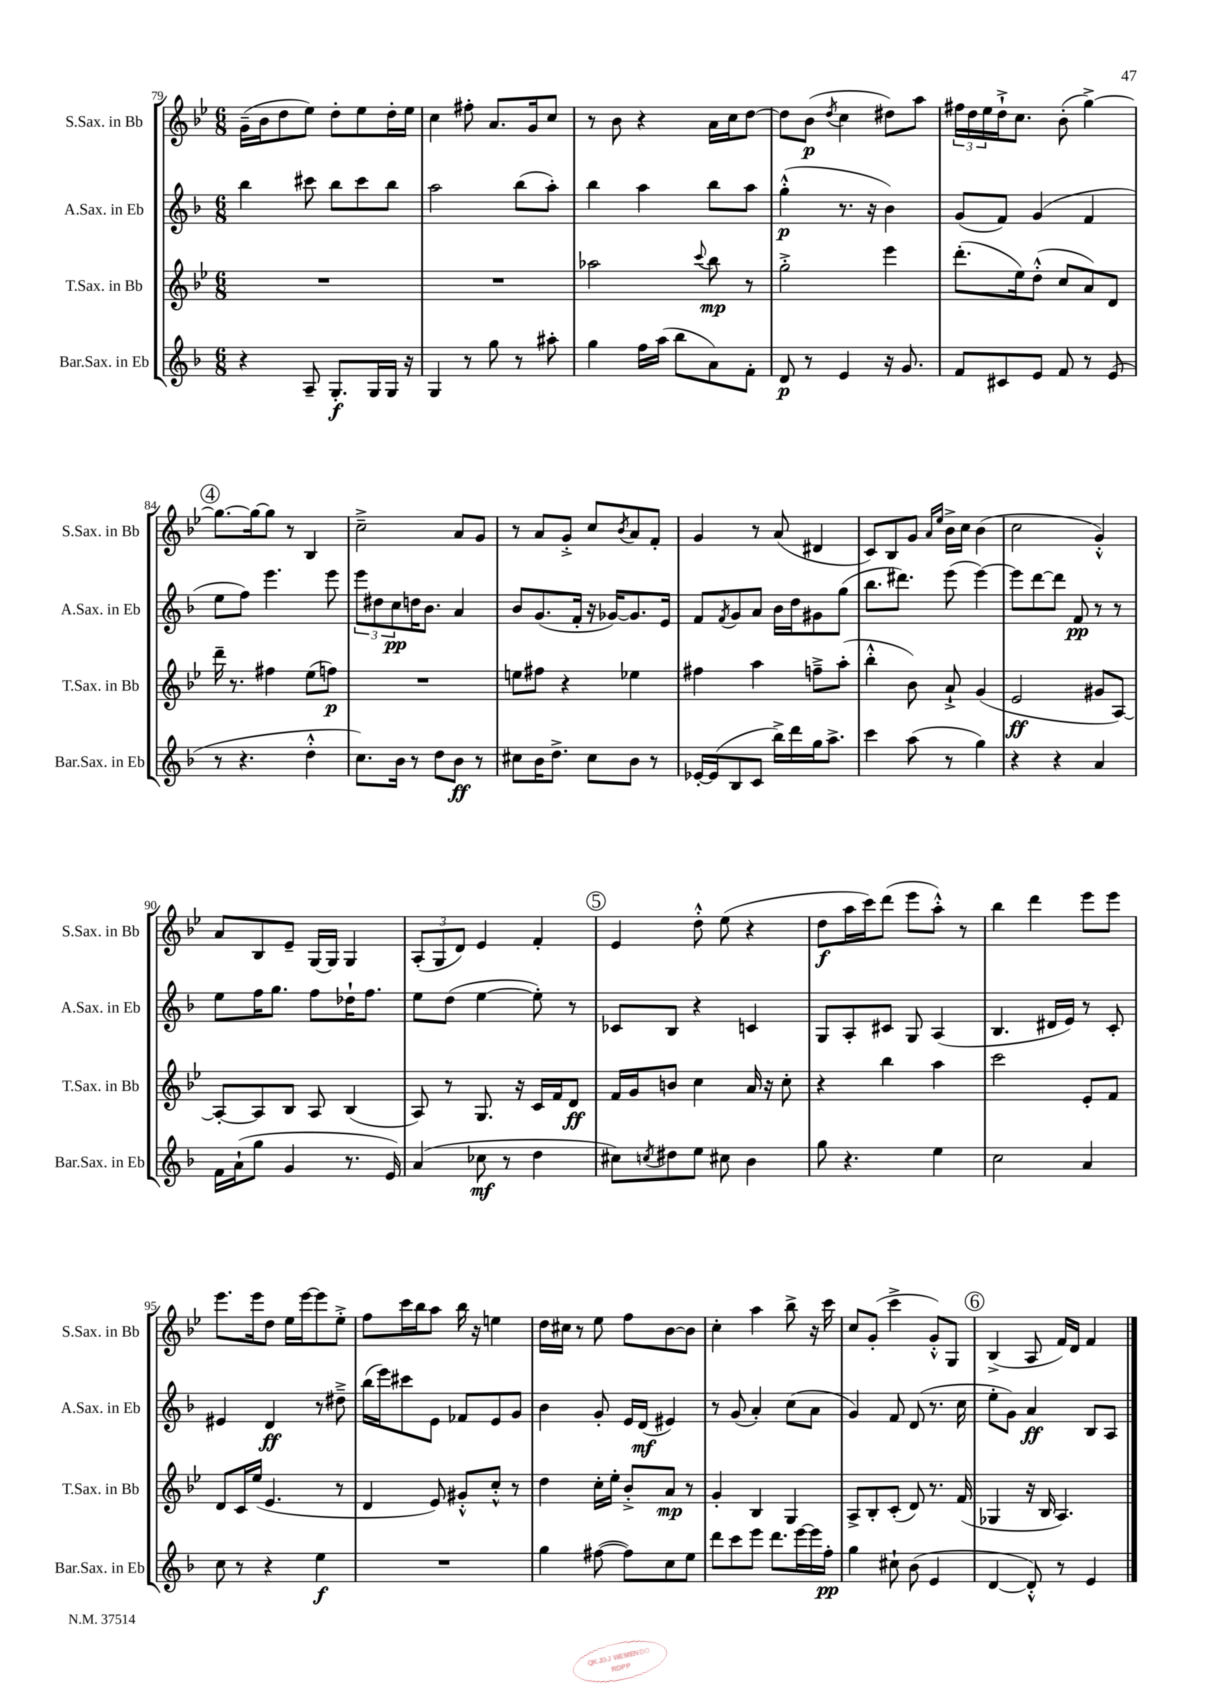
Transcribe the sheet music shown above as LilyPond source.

<<
\new StaffGroup <<
\new Staff = "s0" \with { instrumentName = "S.Sax. in Bb" shortInstrumentName = "S.Sax. in Bb" } {
    \clef treble \key bes \major \numericTimeSignature \time 6/8
    g'16--( bes'16 d''8 ees''8) d''8-. ees''8 d''16-. ees''16 |
    c''4 fis''8-. a'8. g'16 c''8 |
    r8 bes'8 r4 a'16 c''16 d''8~ |
    d''8 bes'8\p( \acciaccatura { d''8 } c''4 dis''8) a''8 |
    \tuplet 3/2 { fis''16 d''16 ees''16 } d''16-!-> c''8. bes'8-.( g''4~->) |
    \mark \markup { \circle "4" } g''8.~ g''16~ g''8 r8 bes4 |
    c''2---> a'8 g'8 |
    r8 a'8 g'8-.-> c''8 \acciaccatura { bes'8 } a'8 f'8-. |
    g'4 r8 a'8( dis'4 |
    c'8) bes8 g'8 \grace { a'16 ees''16 } bes'16-> c''16 bes'4( |
    c''2 g'4-.-^) |
    a'8 bes8 ees'8-- g16~ g16 g4 |
    \tuplet 3/2 { a8-.( g8 d'8) } ees'4 f'4-. |
    \mark \markup { \circle "5" } ees'4 d''8-.-^ ees''8( r4 |
    d''8\f a''16 c'''16) d'''8( ees'''8 a''8-.-^) r8 |
    bes''4 d'''4 ees'''8 ees'''8 |
    ees'''8. ees'''16 d''8 ees''16 ees'''16~ ees'''8 ees''8-.-> |
    f''8 c'''16 bes''16 a''8 bes''16 r16 e''4 |
    d''16 cis''16 r8 ees''8 f''8 bes'8~ bes'8 |
    c''4-. a''4 bes''8-> r16 c'''16 |
    c''8 g'8-.( c'''4-> g'8-.-^) g8 |
    \mark \markup { \circle "6" } bes4->( a8 f'16) d'16 f'4 \bar "|." |
}
\new Staff = "s1" \with { instrumentName = "A.Sax. in Eb" shortInstrumentName = "A.Sax. in Eb" } {
    \clef treble \key f \major \numericTimeSignature \time 6/8
    bes''4 cis'''8 bes''8 cis'''8 bes''8 |
    a''2 bes''8( a''8-.) |
    bes''4 a''4 bes''8 a''8 |
    g''4-.-^\p( r8. r16 bes'4) |
    g'8( f'8) g'4( f'4 |
    \mark \markup { \circle "4" } e''8 f''8) e'''4. e'''8 |
    \tuplet 3/2 { e'''8 dis''8 c''8\pp } d''16 bes'8. a'4 |
    bes'8 g'8.( f'16-. r16 ges'16~) ges'8. e'16 |
    f'8 \acciaccatura { f'8 } g'8 a'8 bes'16 d''16 gis'8 g''8( |
    bes''8. dis'''8.) e'''8( e'''4~) |
    e'''8 d'''8~ d'''8 f'8\pp r8 r8 |
    e''8 f''16 g''8. f''8 des''16-! f''8. |
    e''8 d''8( e''4~ e''8-.) r8 |
    \mark \markup { \circle "5" } ces'8 bes8 r4 c'4 |
    g8 a8-. cis'8 g8 a4( |
    bes4. dis'16 e'16) r8 c'8-. |
    eis'4 d'4\ff r8 dis''8---> |
    bes''16( e'''16) cis'''8 e'8 fes'8 e'8 g'8 |
    bes'4 g'8-. e'16 d'16\mf( eis'4) |
    r8 g'8( a'4-.) c''8( a'8 |
    g'4) f'8 d'8( r8. c''16 |
    \mark \markup { \circle "6" } e''8-. g'8) a'4\ff bes8 a8 \bar "|." |
}
\new Staff = "s2" \with { instrumentName = "T.Sax. in Bb" shortInstrumentName = "T.Sax. in Bb" } {
    \clef treble \key bes \major \numericTimeSignature \time 6/8
    R2. |
    R2. |
    aes''2 \appoggiatura { c'''8 } bes''8\mp r8 |
    g''2-.-> ees'''4 |
    d'''8.-.( ees''16) d''8-.-^( c''8 a'8) d'8 |
    \mark \markup { \circle "4" } d'''16-- r8. fis''4 ees''8( f''8\p) |
    R2. |
    e''8 fis''8 r4 ees''4 |
    fis''4 a''4 f''8---> a''8-.( |
    bes''4-.-^ bes'8) a'8-!-> g'4( |
    ees'2\ff gis'8 a8~) |
    a8~-. a8 bes8 a8 bes4( |
    a8) r8 g8. r16 c'16 f'16 d'8\ff |
    \mark \markup { \circle "5" } f'16 g'16 b'8 c''4 a'16 r16 c''8-. |
    r4 bes''4 a''4 |
    c'''2 ees'8-. f'8 |
    d'8 c'16 ees''16( ees'4. r8 |
    d'4 ees'8) gis'8-.-^ c''8-.-^ r8 |
    d''4 c''16-. ees''16-. bes'8-.-> a'8\mp r8 |
    g'4-. bes4 g4 |
    a8-> bes8-. c'8-.( d'8) r8. f'16( |
    \mark \markup { \circle "6" } ges4 r16 bes16 a4.) \bar "|." |
}
\new Staff = "s3" \with { instrumentName = "Bar.Sax. in Eb" shortInstrumentName = "Bar.Sax. in Eb" } {
    \clef treble \key f \major \numericTimeSignature \time 6/8
    r4 a8-- g8.-.\f g16 g16 r16 |
    g4 r8 g''8 r8 ais''8-. |
    g''4 f''16 a''16( bes''8 a'8) f'8-. |
    d'8\p r8 e'4 r16 g'8. |
    f'8 cis'8 e'8 f'8 r8 e'8( |
    \mark \markup { \circle "4" } r8 r4. d''4-.-^ |
    c''8.) bes'16 r8 d''8 bes'8\ff r8 |
    cis''8 bes'16 d''8.-> cis''8 bes'8 r8 |
    ees'16~-. ees'16( bes8 c'8 bes''16->) d'''16 g''16 a''8.-> |
    c'''4 a''8( r8 g''4) |
    r4 r4 a'4 |
    f'16 a'16-!( g''8 g'4 r8. e'16) |
    a'4( ces''8\mf r8 d''4 |
    \mark \markup { \circle "5" } cis''8) \acciaccatura { c''8 } dis''8 e''8 cis''8 bes'4 |
    g''8 r4. e''4 |
    c''2 a'4 |
    c''8 r8 r4 e''4\f |
    R2. |
    g''4 fis''8~( fis''8) c''8 e''8 |
    d'''8 c'''8 e'''8 d'''8. e'''16~ e'''16 f''16-.\pp |
    g''4 cis''8-! bes'8( e'4 |
    \mark \markup { \circle "6" } d'4~ d'8-.-^) r8 e'4 \bar "|." |
}
>>
>>
\layout { \context { \Score currentBarNumber = #79 } }
